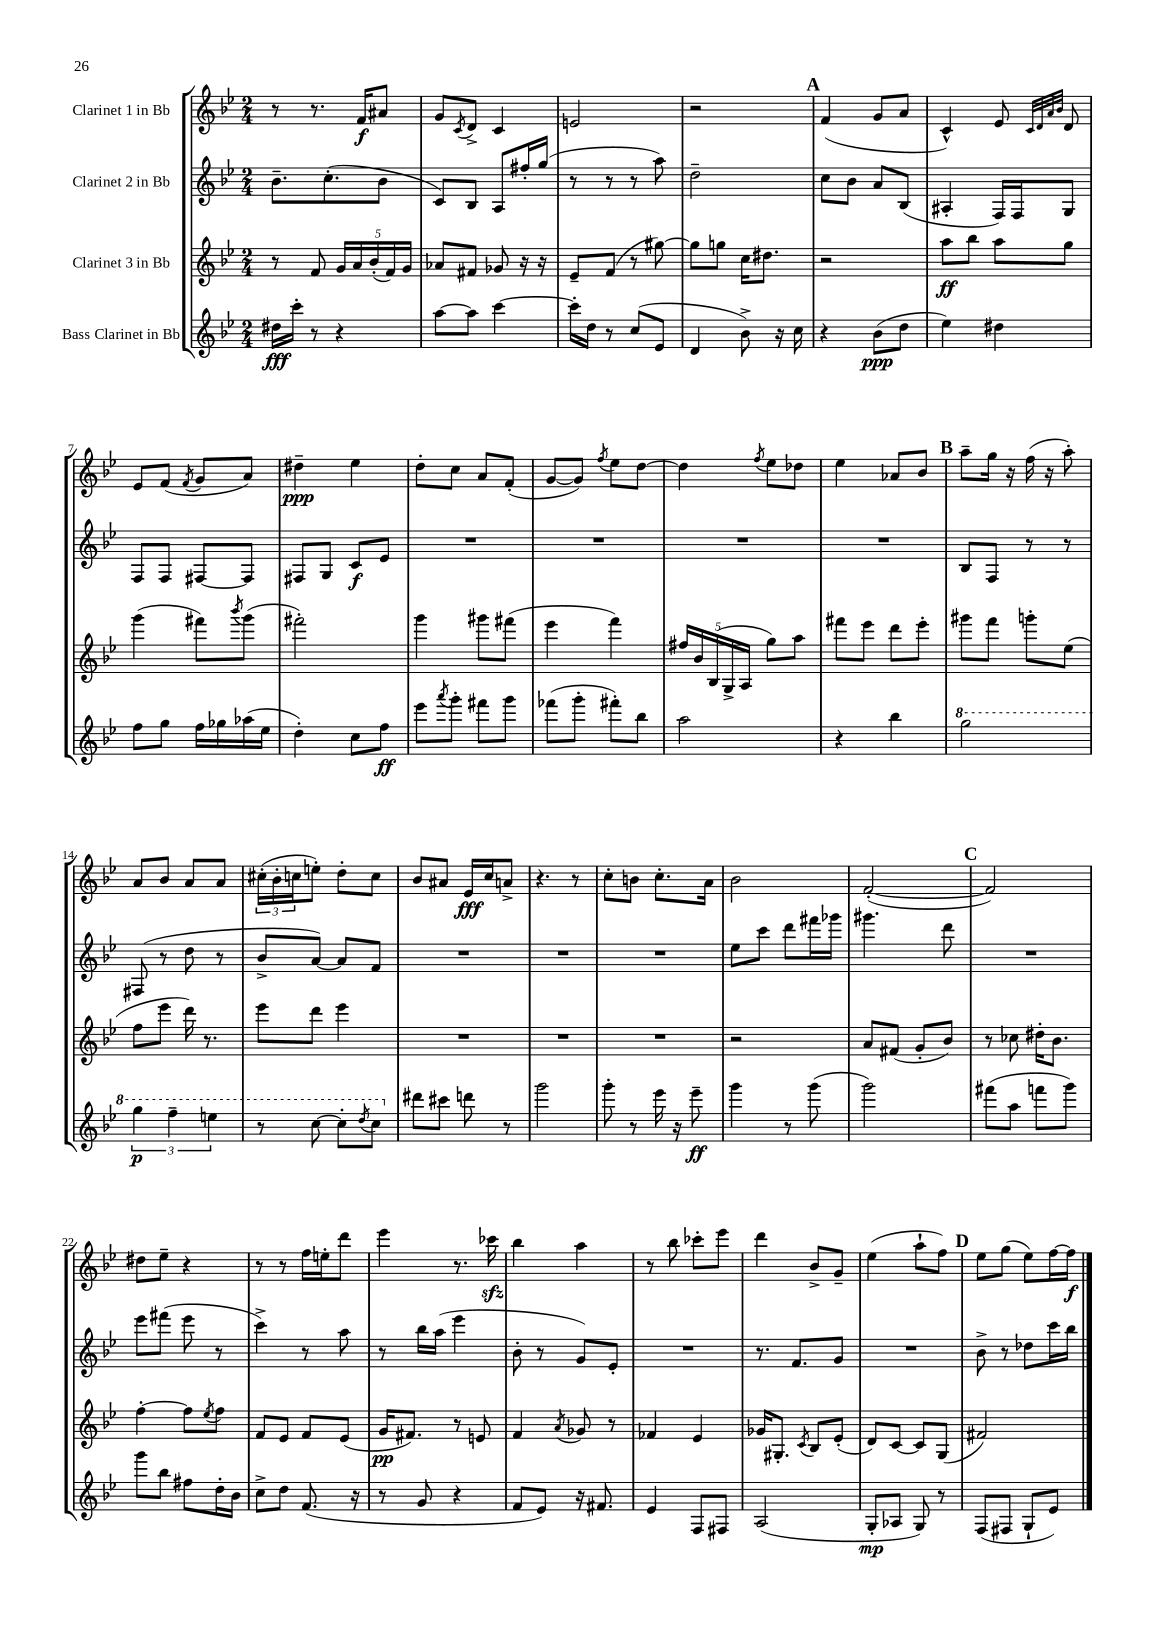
<<
\new StaffGroup <<
\new Staff = "s0" \with { instrumentName = "Clarinet 1 in Bb" } {
    \clef treble \key bes \major \numericTimeSignature \time 2/4
    r8 r8. f'16\f ais'8 |
    g'8 \acciaccatura { c'8 } d'8-> c'4 |
    e'2 |
    r2 |
    \mark \markup { \bold "A" } f'4( g'8 a'8 |
    c'4-^) ees'8 \grace { c'32 d'32 a'32 bes'32 } d'8 |
    ees'8 f'8( \acciaccatura { f'8 } g'8 a'8) |
    dis''4--\ppp ees''4 |
    d''8-. c''8 a'8 f'8-.( |
    g'8~ g'8) \acciaccatura { f''8 } ees''8 d''8~ |
    d''4 \acciaccatura { f''8 } ees''8 des''8 |
    ees''4 aes'8 bes'8 |
    \mark \markup { \bold "B" } a''8-- g''16 r16 f''16( r16 a''8-.) |
    a'8 bes'8 a'8 a'8 |
    \tuplet 3/2 { cis''16-.( bes'16-. c''16 } e''8-.) d''8-. c''8 |
    bes'8 ais'8 ees'16\fff c''16 a'8-> |
    r4. r8 |
    c''8-. b'8 c''8.-. a'16 |
    bes'2 |
    f'2~-.( |
    \mark \markup { \bold "C" } f'2) |
    dis''8 ees''8-- r4 |
    r8 r8 f''16 e''16-. d'''8 |
    ees'''4 r8. ces'''16\sfz |
    bes''4 a''4 |
    r8 bes''8 ces'''8-. ees'''8 |
    d'''4 bes'8-> g'8-- |
    ees''4( a''8-! f''8) |
    \mark \markup { \bold "D" } ees''8 g''8( ees''8) f''16~ f''16\f \bar "|." |
}
\new Staff = "s1" \with { instrumentName = "Clarinet 2 in Bb" } {
    \clef treble \key bes \major \numericTimeSignature \time 2/4
    bes'8.-- c''8.-.( bes'8 |
    c'8) bes8 a8 fis''16-. g''16( |
    r8 r8 r8 a''8) |
    d''2-- |
    \mark \markup { \bold "A" } c''8 bes'8 a'8 bes8( |
    ais4-. f16) f16 g8 |
    f8 f8 fis8~ fis8 |
    fis8 g8 c'8\f ees'8 |
    R2 |
    R2 |
    R2 |
    R2 |
    \mark \markup { \bold "B" } bes8 f8 r8 r8 |
    fis8( r8 d''8 r8 |
    bes'8-> a'8~) a'8 f'8 |
    R2 |
    R2 |
    R2 |
    ees''8 c'''8 d'''8 fis'''16 ges'''16 |
    gis'''4. d'''8 |
    \mark \markup { \bold "C" } R2 |
    ees'''8 fis'''8( ees'''8 r8 |
    c'''4->) r8 a''8 |
    r8 bes''16 a''16( ees'''4 |
    bes'8-. r8 g'8) ees'8-. |
    R2 |
    r8. f'8. g'8 |
    R2 |
    \mark \markup { \bold "D" } bes'8-> r8 des''8 c'''16 bes''16 \bar "|." |
}
\new Staff = "s2" \with { instrumentName = "Clarinet 3 in Bb" } {
    \clef treble \key bes \major \numericTimeSignature \time 2/4
    r8 f'8 \tuplet 5/4 { g'16 a'16 bes'16-.( f'16) g'16 } |
    aes'8 fis'8 ges'8 r16 r16 |
    ees'8-- f'8( r8 gis''8~) |
    gis''8 g''8 c''16 dis''8. |
    \mark \markup { \bold "A" } r2 |
    a''8\ff bes''8 a''8 g''8 |
    g'''4( fis'''8) \acciaccatura { bes'''8 } g'''8( |
    fis'''2-.) |
    g'''4 gis'''8 fis'''8( |
    ees'''4 f'''4) |
    \tuplet 5/4 { fis''16 bes'16 bes16( g16-> a16 } g''8) a''8 |
    fis'''8 ees'''8 d'''8 ees'''8-. |
    \mark \markup { \bold "B" } gis'''8 f'''8 g'''8-. ees''8( |
    f''8 ees'''8 d'''16) r8. |
    ees'''8 d'''8 ees'''4 |
    R2 |
    R2 |
    R2 |
    r2 |
    a'8 fis'8( g'8-. bes'8) |
    \mark \markup { \bold "C" } r8 ces''8 dis''16-. bes'8. |
    f''4~-. f''8 \acciaccatura { ees''8 } f''8 |
    f'8 ees'8 f'8 ees'8( |
    g'16\pp fis'8.) r8 e'8 |
    f'4 \acciaccatura { a'8 } ges'8 r8 |
    fes'4 ees'4 |
    ges'16 gis8.-. \acciaccatura { c'8 } bes8 ees'8-.( |
    d'8) c'8~ c'8 g8( |
    \mark \markup { \bold "D" } fis'2) \bar "|." |
}
\new Staff = "s3" \with { instrumentName = "Bass Clarinet in Bb" } {
    \clef treble \key bes \major \numericTimeSignature \time 2/4
    dis''16\fff c'''16-. r8 r4 |
    a''8~ a''8 c'''4~ |
    c'''16-. d''16 r8 c''8( ees'8 |
    d'4 bes'8->) r16 c''16 |
    \mark \markup { \bold "A" } r4 bes'8\ppp( d''8 |
    ees''4) dis''4 |
    f''8 g''8 f''16 ges''16 aes''16( ees''16 |
    d''4-.) c''8 f''8\ff |
    ees'''8 \acciaccatura { a'''8 } g'''8-. fis'''8 g'''8 |
    fes'''8( g'''8-. fis'''8-.) bes''8 |
    a''2 |
    r4 bes''4 |
    \mark \markup { \bold "B" } \ottava #1 g'''2 |
    \tuplet 3/2 { g'''4\p f'''4-- e'''4 } |
    r8 c'''8~ c'''8-. \acciaccatura { d'''8 } c'''8 \ottava #0 |
    dis'''8 cis'''8 d'''8 r8 |
    g'''2 |
    g'''8-. r8 ees'''16 r16 ees'''8--\ff |
    g'''4 r8 g'''8( |
    g'''2) |
    \mark \markup { \bold "C" } fis'''8( a''8 f'''8 g'''8) |
    g'''8 bes''8 fis''8 d''16-. bes'16 |
    c''8-> d''8 f'8.( r16 |
    r8 g'8 r4 |
    f'8 ees'8) r16 fis'8. |
    ees'4 f8 fis8 |
    a2( |
    g8-.\mp aes8 g8) r8 |
    \mark \markup { \bold "D" } f8( fis8 g8-! ees'8) \bar "|." |
}
>>
>>
